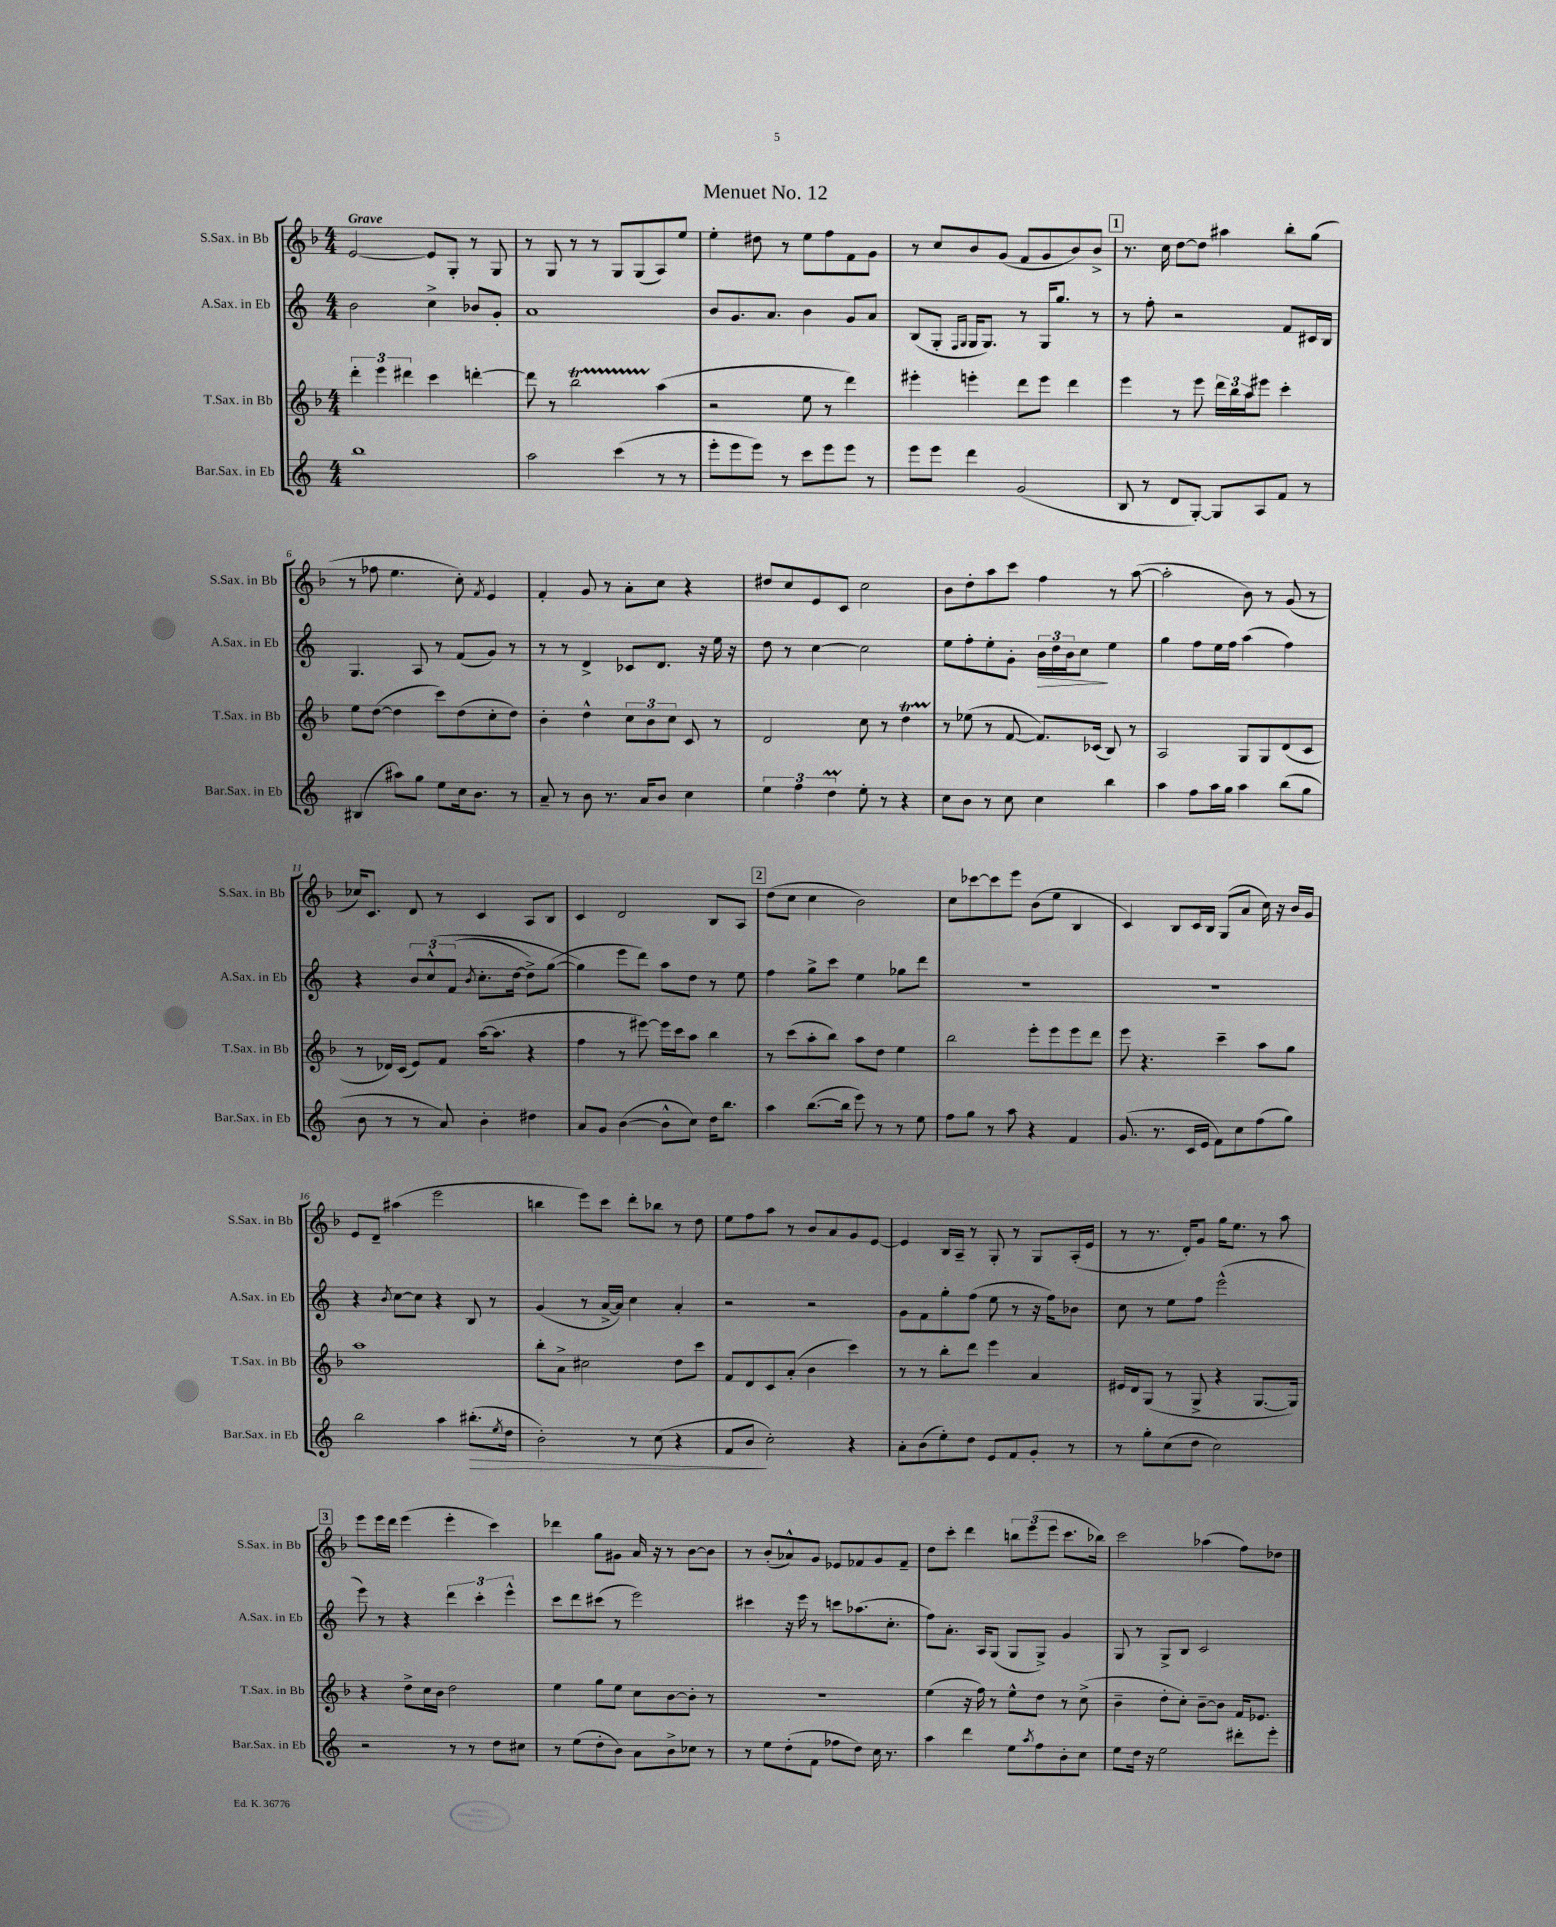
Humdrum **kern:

**kern	**kern	**kern	**kern
*staff4	*staff3	*staff2	*staff1
*clefG2	*clefG2	*clefG2	*clefG2
*k[]	*k[b-]	*k[]	*k[b-]
*M4/4	*M4/4	*M4/4	*M4/4
1bb	6ddd'	2b	[2e
.	6eee	.	.
.	6ddd#	.	.
.	4ccc	4cc^	8e]
.	.	.	8G'
.	[4ddd'	8b-	8r
.	.	8g'	8G
=	=	=	=
2aa	8ddd]	1a	8r
.	8r	.	8G
.	2bb-	.	8r
.	.	.	8r
(4ccc	.	.	8G
.	.	.	(8G
8r	(4aa	.	8A)
8r	.	.	8ee
=	=	=	=
8eee'	2r	8b	4ee'
8eee	.	8.g	.
8eee)	.	.	8dd#
.	.	8.a	.
8r	.	.	8r
8ccc	8ee	4b	8ee
8eee	8r	.	8ff
8eee	4ddd)	8g	8f
8r	.	8a	8g
=	=	=	=
8eee	4eee#'	(8B	8r
8eee	.	8G'	8cc
.	.	16qqF	.
.	.	16qqG	.
4ddd	4eee'	16G	8b-
.	.	8.G)	.
.	.	.	(8g
(2g	8ddd	8r	8f
.	8eee	16G	8g
.	.	8.gg	.
.	4ddd	.	8b-)
.	.	8r	8b-^
=	=	=	=
8B	4eee	8r	8.r
8r	.	8ff'	.
.	.	.	16cc
8d	8r	2r	[8dd
[8G')	8eee	.	8dd]
8G]	24ddd	.	4aa#
.	24bb-	.	.
.	24aa	.	.
8A	8eee#	.	.
8f	4ccc'	8f	8bb-'
8r	.	16c#	(8gg
.	.	16B	.
=	=	=	=
(4B#	8ee	4.G	8r
.	([8dd	.	8ff-
8aa#)	4dd]	.	4.ee
8gg	.	8A	.
8ee	8ccc)	8r	.
16cc	(8dd	(8f	8cc')
8.b	.	.	.
.	.	.	8qf
.	8cc'	8g)	4e
8r	8dd)	8r	.
=	=	=	=
8a~	4b-'	8r	4f'
8r	.	8r	.
8b	4dd^^	4d^	8g
8.r	.	.	8r
.	12cc	8c-	8a'
16a	.	.	.
.	12b-	.	.
8b	.	8.d	8cc
.	12cc	.	.
4cc	8c	.	4r
.	.	16r	.
.	8r	16ee	.
.	.	16r	.
=	=	=	=
6ee	2d	8dd	8dd#
.	.	8r	8cc
6ff	.	.	.
.	.	[4cc	8e
6dd	.	.	.
.	.	.	8c
8ee'	8cc	2cc]	2cc
8r	8r	.	.
4r	4dd	.	.
=	=	=	=
8cc	8r	8ee	8b-
8b	(8ee-	8ff'	8dd'
8r	8r	8ee'	8aa
8cc	[8f	8g'	8ccc
4cc	8.f])	24b	4ff
.	.	24dd	.
.	.	24b	.
.	.	8cc	.
.	(16c-	.	.
4bb	8B-)	4ee	8r
.	8r	.	([8aa
=	=	=	=
4aa	2A	4gg	2aa']
8ff	.	8ff	.
16aa	.	16ee	.
16gg	.	16ff	.
4aa	8G	(4aa	8b-)
.	8G	.	8r
(8bb	(8d	4ff)	(8g
8gg	8c	.	8r
=	=	=	=
8b	8r	4r	16cc-)
.	.	.	8.c
8r	16d-)	.	.
.	(16c	.	.
8r	8e)	12b	8d
.	.	&(12cc^^	.
8a)	8f	.	8r
.	.	(12f	.
.	.	8qb	.
4b'	([16aa	8.cc'	4c
.	8.aa]	.	.
.	.	[16dd	.
4dd#	4r	8dd^])	8A
.	.	([8gg	8B-
=	=	=	=
8a	4ff	4gg]&)	4c
8g	.	.	.
([4b	8r	8eee	2d
.	[8eee#)	8ddd)	.
8b^^]	16eee#]	8aa	.
.	16ccc	.	.
8cc)	8aa	8dd	.
16dd	4bb-	8r	8B-
8.bb	.	.	.
.	.	8ee	8A
=	=	=	=
4aa	8r	4ff	(8dd
.	(8ccc	.	8cc
([8.bb	8aa'	8gg^	4cc
.	8bb-)	8ccc	.
16bb]	.	.	.
8eee)	8aa	4ee	2b-)
8r	8dd	.	.
8r	4ee	8gg-	.
8ee	.	8ddd	.
=	=	=	=
8ff	2bb-	1r	8cc
8gg	.	.	[8ccc-
8r	.	.	8ccc-]
8aa	.	.	8eee
4r	8eee'	.	(8b-
.	8eee	.	8ee
4f	8eee	.	4B-
.	8ddd	.	.
=	=	=	=
(8.g	8eee	1r	4c)
.	4.r	.	.
8.r	.	.	.
.	.	.	8B-
16c	.	.	16c
16e	.	.	16B-
8f)	4ccc~	.	(8G
8cc	.	.	8a
(8ff	8aa	.	16cc)
.	.	.	16r
8gg)	8gg	.	16b-
.	.	.	16g
=	=	=	=
2bb	1aa	4r	8e
.	.	.	8d~
.	.	8qb	.
.	.	[8cc	(4aa#
.	.	8cc]	.
4aa	.	4r	2eee
(8.bb#'	.	8B	.
.	.	8r	.
8qee	.	.	.
16dd	.	.	.
=	=	=	=
2b')	8bb-'	(4g	4bb
.	8a^	.	.
.	2cc#	8r	8eee)
.	.	[16a^	8ccc
.	.	16a])	.
8r	.	4cc	8ddd'
(8cc	.	.	8bb-
4r	8dd	4a'	8r
.	8ccc	.	8dd
=	=	=	=
8f	8f	2r	8ee
8b	8d	.	8ff
2cc')	8c	.	8aa
.	(8a'	.	8r
.	4b-	2r	8b-
.	.	.	8a
4r	4ccc)	.	8g
.	.	.	[8e
=	=	=	=
8a'	8r	8g	4e]
(8b	8r	8f	.
8ee')	8bb-'	8gg'	16B-
.	.	.	16A~
8dd	8ddd	(8ff	8r
8e	4eee	8ee	8G'
8f	.	8r	8r
8g'	4a	16r	8G
.	.	16ff)	.
8r	.	8b-	(16A'
.	.	.	16e
=	=	=	=
8r	16e#	8cc	8r
.	16d	.	.
8gg'	(8G	8r	8.r
(8cc	8r	8ee	.
.	.	.	16d')
8dd	8G^	8ff	8g
2cc)	4r	(2eee^^	16gg
.	.	.	8.ee
.	[8.G	.	8r
.	.	.	8aa
.	16G])	.	.
=	=	=	=
2r	4r	8eee)	8eee
.	.	8r	16eee
.	.	.	16ddd
.	8dd^	4r	(4eee
.	16cc	.	.
.	16b-	.	.
8r	2dd	6ddd	4eee'
8r	.	.	.
.	.	6ccc'	.
8dd	.	.	4ccc)
.	.	6eee^^	.
8cc#	.	.	.
=	=	=	=
8r	4ee	8ccc	4ddd-
(8ee	.	8ddd	.
8dd'	8gg	(8ccc#	8gg
8b)	8ee	8r	8g#
8a	8cc	2eee)	16a
.	.	.	16r
8b^	[8b-	.	8r
8cc-	8b-']	.	[8b-
8r	8r	.	8b-]
=	=	=	=
8r	1r	4ccc#	8r
8ee	.	.	(8b-'
(8dd'	.	16r	8a-^^)
.	.	16eee	.
8f	.	8r	8g
8ff-	.	8ccc	8e-
8dd)	.	(8.aa-	8f-
16cc	.	.	8g
8.r	.	8.cc'	.
.	.	.	8f-~
=	=	=	=
4aa	(4ee	8ff)	8dd
.	.	8.a'	8ccc'
4ddd	16r	.	4ddd
.	16ff)	16A	.
.	8r	(8G	.
8ee	8ee^^	8G	12bb
.	.	.	(12eee
8qaa	.	.	.
8ff	8dd	8G^)	.
.	.	.	12eee
8b'	8r	4g	8.ccc
8cc	(8cc^	.	.
.	.	.	16bb-)
=	=	=	=
8ee	4b-~	8G	2ccc
16dd	.	8r	.
16r	.	.	.
2ee	8dd'	8G^	.
.	8cc')	8B	.
.	[8b-~	2c	(4aa-
.	8b-]	.	.
8ddd#'	16f	.	8ff)
.	8.e-	.	.
8eee'	.	.	8dd-
==	==	==	==
*-	*-	*-	*-
